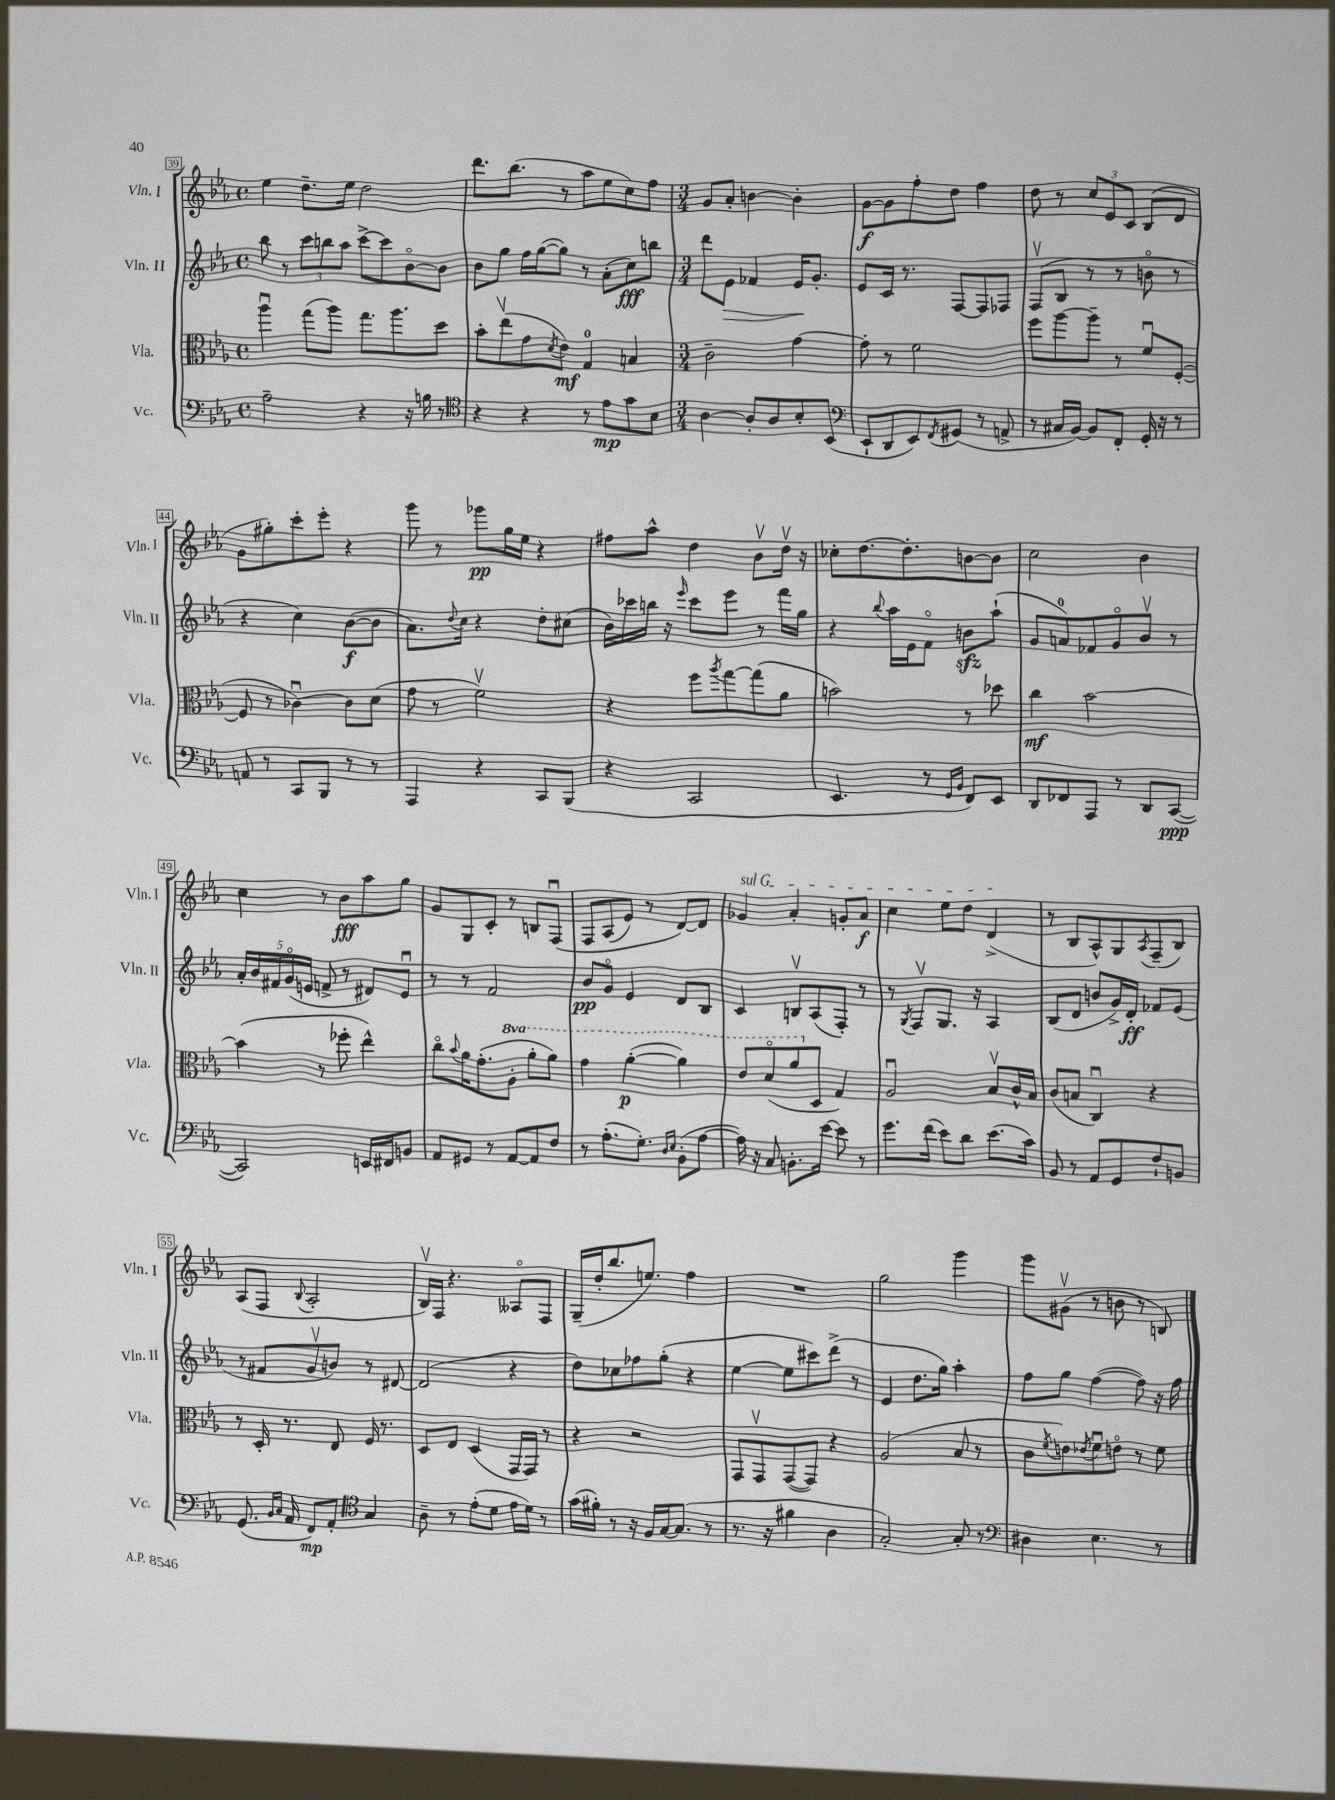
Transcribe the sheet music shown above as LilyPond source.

<<
\new StaffGroup <<
\new Staff = "s0" \with { instrumentName = "Vln. I" shortInstrumentName = "Vln. I" } {
    \clef treble \key ees \major \defaultTimeSignature \time 4/4
    ees''4 d''8.-- ees''16 d''2 |
    d'''8. bes''8.( r8 aes''8 ees''8 c''8) f''8 |
    \numericTimeSignature \time 3/4 g'8 aes'8-. b'4~ b'4-. |
    g'8~\f g'8 f''8-. d''8 f''4 |
    d''8 r8 \tuplet 3/2 { c''8 ees'8 c'8 } bes8( d'8 |
    g'8 gis''8-.) c'''8-. ees'''8-. r4 |
    g'''8 r8 ges'''8\pp g''16 ees''16 r4 |
    fis''8 aes''8-^ d''4 bes'8\upbow d''16\upbow r16 |
    ces''8-. d''8.~ d''8.-. b'8~ b'8 |
    c''2 bes'4 |
    c''4 r8 bes'8\fff aes''8 g''8 |
    g'8 g8 c'8-. r8 b8 f8\downbow\( |
    f8 aes8( ees'8) r8 d'8~\) d'8 |
    \once \override TextSpanner.bound-details.left.text = \markup { \italic "sul G" } ges'4\startTextSpan aes'4-. g'8-. aes'8\f |
    c''4 ees''8 d''8 d'4->\stopTextSpan( |
    r8 bes8 aes8-^) g8 \acciaccatura { aes8 } f8--( bes8) |
    aes8( f8 \appoggiatura { bes8 } aes2-. |
    bes16\upbow) f16 r4. aeses8\flageolet f8 |
    g16--( d''16-. bes''8. e''8.) f''4 |
    R2. |
    g''2 g'''4 |
    g'''8 gis'8\upbow( r8 b'8 r8 b8) \bar "|." |
}
\new Staff = "s1" \with { instrumentName = "Vln. II" shortInstrumentName = "Vln. II" } {
    \clef treble \key ees \major \defaultTimeSignature \time 4/4
    bes''8 r8 \tuplet 3/2 { c'''8 b''8 aes''8 } c'''8~-> c'''8 bes'8~\flageolet bes'8 |
    bes'8 g''8 f''16 g''16~( g''8) r8 aes'8-.( c''8\fff) b''8 |
    \numericTimeSignature \time 3/4 d'''8 ees'8\> fes'4 ees'16\! g'8.-. |
    ees'8 c'16 r8. f8~ f8 fes8 |
    f8\upbow( bes8 r8 r8 b'8\flageolet r8 |
    r4 c''4) bes'8~\f( bes'8 |
    aes'8.) \appoggiatura { d''8 } c''16 r4 d''8-. cis''8( |
    bes'16) ces'''16 b''16 r16 \grace { ees'''16 } ces'''8 ees'''8 r8 f'''16 g''16 |
    r4 \appoggiatura { bes''8 } aes''16 ees'16 f'8\flageolet b'8\sfz aes''8-!( |
    g'8 a'8-0) fes'8 g'8\flageolet bes'8\upbow r8 |
    \tuplet 5/4 { aes'16-. bes'16 fis'16 g'16\flageolet( e'16 } f'8-> r8 dis'8) e'8\downbow |
    r8 r8 f'2 |
    bes'8\pp g'8\flageolet ees'4 d'8 bes8 |
    c'4 b8\upbow aes8( f8-.) r8 |
    r8 \acciaccatura { g8 } f8\upbow g8. r16 aes4 |
    bes8( d'8 b'8 g'16->) d'16-.\ff fes'8 ees'8( |
    r8 fis'8 g'8\upbow b'8) r8 dis'8~ |
    dis'2( r4 |
    d''8) ces''8 fes''8 g''8-.( r4 |
    ees''4~ ees''8 cis'''8) d'''8->( r8 |
    ees'4 d''8. g''16) aes''4-. |
    f''8 g''8 f''4~( f''8) r16 f''16 \bar "|." |
}
\new Staff = "s2" \with { instrumentName = "Vla." shortInstrumentName = "Vla." } {
    \clef alto \key ees \major \defaultTimeSignature \time 4/4 \set Staff.ottavationMarkups = #ottavation-simple-ordinals
    aes''4\downbow g''8( aes''8) g''8. aes''8. d''8 |
    bes'8-. ees''8\upbow( g'8 \acciaccatura { d'8 } ees'8\mf) g4-0 b4 |
    \numericTimeSignature \time 3/4 c'2-- g'4~ |
    g'8-. r8 f'2 |
    f''8 aes''8~ aes''8-- r8 f'8\downbow f8~-.( |
    f8 r8 ces'4~\downbow) ces'8 d'8( |
    g'8 r8 f'2\upbow) |
    r4 f''8 \acciaccatura { aes''8 } g''8~ g''8( aes'8 |
    b'2) r8 des''8 |
    c''4\mf bes'2~ |
    bes'4( r8 fes''8-. ees''4-^) |
    c''8\flageolet \appoggiatura { bes'8 } aes'16 g'8.-.( \ottava #1 aes'8-. aes''8-. aes''8) |
    g''4 aes''4~-.\p( aes''4) |
    ees''8 d''8\flageolet( aes''8 \ottava #0 d8 g4) |
    aes2\downbow bes8\upbow c'16-^ bes16 |
    c'8( b8 c4\downbow) r4 |
    r8 d16-. r8. ees8 f16 r8. |
    d8 ees8 d4( g,16 g,16) r8 |
    r4 r2 |
    g,8 g,8\upbow g,8~( g,8) r4 |
    aes2( bes8 r8 |
    c'8 \acciaccatura { f'8 } e'8) \acciaccatura { ees'8 } f'8\downbow e'8\flageolet r8 f'8 \bar "|." |
}
\new Staff = "s3" \with { instrumentName = "Vc." shortInstrumentName = "Vc." } {
    \clef bass \key ees \major \defaultTimeSignature \time 4/4
    aes2-- r4 r16 b16 r8 |
    \clef tenor r4 r4 r8 ees'8\mp g'8 bes8 |
    \numericTimeSignature \time 3/4 aes4~ aes8-. aes8 bes8-. bes,8( |
    \clef bass ees,8-! d,8 ees,8) \acciaccatura { f,8 } gis,8( r8 a,8-> |
    r8 cis16 bes,16~) bes,8 f,8-. g,16-. r16 r8 |
    a,8 r8 c,8 bes,,8 r8 r8 |
    aes,,4 r4 c,8 bes,,8( |
    r4 c,2 |
    ees,4. r8 \grace { g,16 bes,16 } f,8) ees,8 |
    d,8 fes,8 aes,,8 r8 d,8 c,8~\ppp( |
    c,2) e,16 fis,16 b,8 |
    aes,8 gis,8 r8 aes,8~ aes,8 f8 |
    r8 aes8.-.( g8.-.) \grace { d16 ees16 } bes,8-.( aes8~ |
    aes16) r16 c8 b,8.-. ees'16~ ees'8 r8 |
    g'8. f'16( ees'8) d'8 ees'8.( c'16) |
    bes,8 r8 aes,8 g,8 f8-! b,8 |
    g,8.( \grace { bes,16 c16 } aes,16 f,8\mp) aes,8-. \clef tenor g4 |
    aes8-- r8 ees'8-.( d'8 ees'16 d'16) r8 |
    g'16( fis'16-.) r8 r16 f16 g16~ g8.( r8 |
    r8. r16 fis'4 aes4 |
    g2-.) g8-. r8 |
    \clef bass dis4 ees4. r8 \bar "|." |
}
>>
>>
\layout { \context { \Score currentBarNumber = #39 \override BarNumber.stencil = #(make-stencil-boxer 0.1 0.3 ly:text-interface::print) } }
